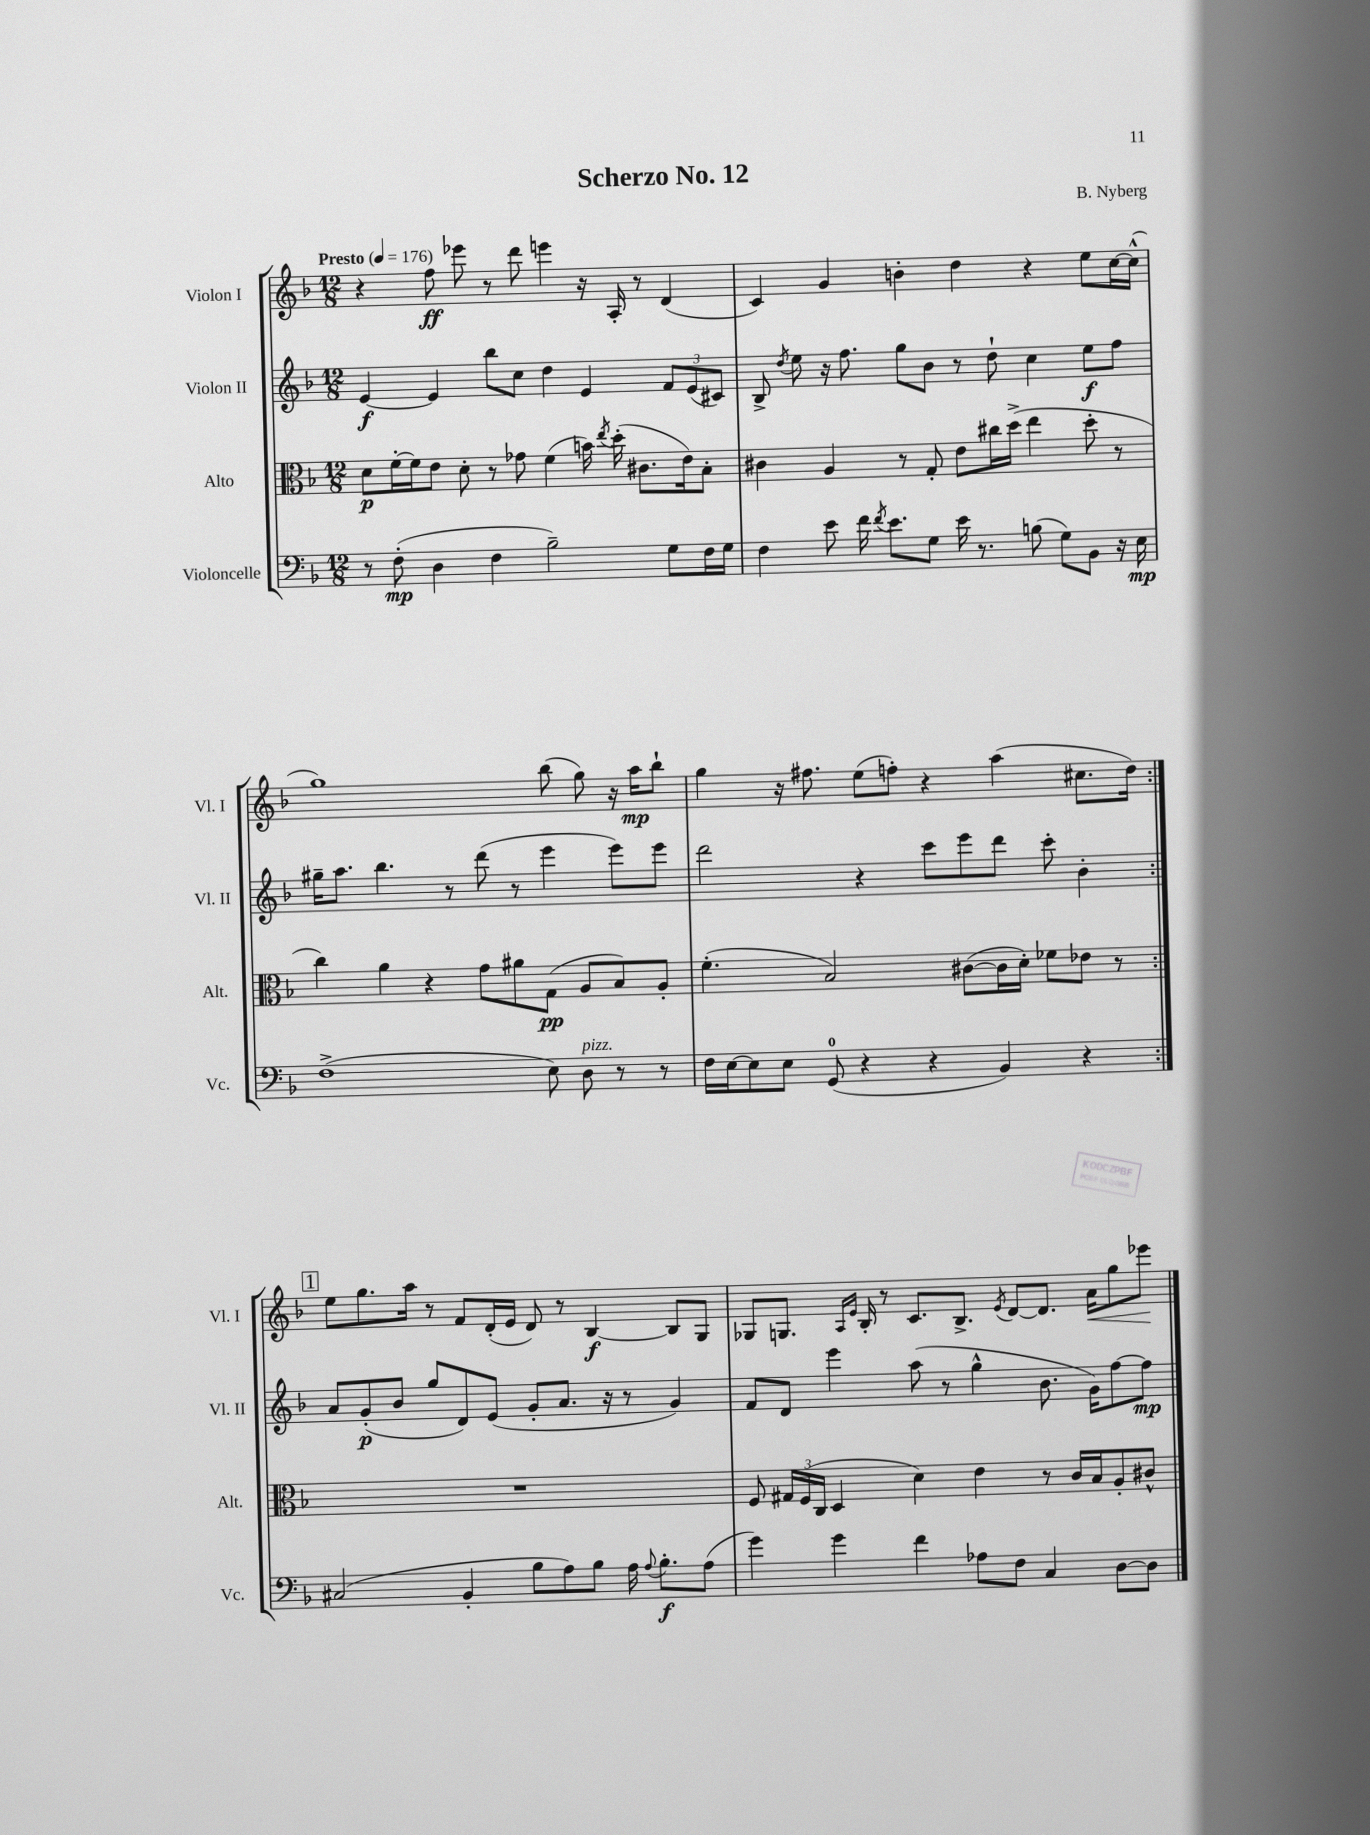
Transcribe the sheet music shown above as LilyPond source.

\header { title = "Scherzo No. 12" composer = "B. Nyberg" }
<<
\new StaffGroup <<
\new Staff = "s0" \with { instrumentName = "Violon I" shortInstrumentName = "Vl. I" } {
    \clef treble \key f \major \numericTimeSignature \time 12/8 \tempo "Presto" 4 = 176
    \autoBeamOff \repeat volta 2 { r4 f''8\ff ees'''8 r8 d'''8 e'''4 r16 a16-. r8 d'4( |
    c'4) g'4 b'4-. d''4 r4 e''8[ c''16~ c''16]-^( |
    g''1) bes''8( g''8) r16 a''16[\mp bes''8]-! |
    g''4 r16 fis''8. e''8[( f''8]-.) r4 a''4( cis''8.[ d''16]) | }
    \mark \markup { \box "1" } e''8[ g''8. a''16] r8 f'8[ d'16-.( e'16] d'8) r8 bes4~\f bes8[ g8] |
    ges8[ g8.] \grace { a16[ e'16] } bes16-. r8 c'8.[ bes8.]-> \acciaccatura { e'8 } d'8[~ d'8.] a'16[\< g''8 ees'''8]\! \bar "|." |
}
\new Staff = "s1" \with { instrumentName = "Violon II" shortInstrumentName = "Vl. II" } {
    \clef treble \key f \major \numericTimeSignature \time 12/8
    \autoBeamOff \repeat volta 2 { e'4~\f e'4 bes''8[ c''8] d''4 e'4 \tuplet 3/2 { f'8[ e'8( cis'8]) } |
    bes8-> \acciaccatura { d''8 } e''8 r16 f''8. g''8[ bes'8] r8 d''8-! c''4 e''8[\f f''8] |
    gis''16[-- a''8.] bes''4. r8 d'''8( r8 e'''4 e'''8[) e'''8] |
    d'''2 r4 c'''8[ e'''8 d'''8] c'''8-. bes'4-. | }
    \mark \markup { \box "1" } a'8[ g'8-.\p( bes'8] g''8[ d'8) e'8]( g'8[-. a'8.] r16 r8 g'4) |
    f'8[ d'8] e'''4 a''8( r8 g''4-^ bes'8. g'16[) f''8~ f''8]\mp \bar "|." |
}
\new Staff = "s2" \with { instrumentName = "Alto" shortInstrumentName = "Alt." } {
    \clef alto \key f \major \numericTimeSignature \time 12/8
    \autoBeamOff \repeat volta 2 { d'8[\p f'16~-. f'16 e'8] d'8-. r8 ges'8 f'4( b'16) \acciaccatura { e''8 } d''16-.( cis'8.[ e'16) bes8]-. |
    cis'4 a4 r8 g8-. e'8[ cis''16 d''16]->( e''4 d''8-. r8 |
    c''4) a'4 r4 g'8[ ais'8 g8]\pp( a8[ bes8) a8]-. |
    f'4.-.( bes2) cis'8[~( cis'16 d'16]-.) fes'8[ ees'8] r8 | }
    \mark \markup { \box "1" } R1. |
    f8 \tuplet 3/2 { gis16[ f16( c16] } d4 d'4) e'4 r8 c'16[ bes16 a8-. cis'8]-^ \bar "|." |
}
\new Staff = "s3" \with { instrumentName = "Violoncelle" shortInstrumentName = "Vc." } {
    \clef bass \key f \major \numericTimeSignature \time 12/8
    \autoBeamOff \repeat volta 2 { r8 f8-.\mp( d4 f4 bes2--) g8[ f16 g16] |
    f4 e'8 f'16 \acciaccatura { f'8 } e'8.[ g8] e'16 r8. b8( g8[) bes,8] r16 e16\mp |
    f1->( e8) d8^\markup { \italic "pizz." } r8 r8 |
    f16[ e16~ e8 e8] g,8-0( r4 r4 bes,4) r4 | }
    \mark \markup { \box "1" } cis2( bes,4-. bes8[ a8) bes8] a16 \appoggiatura { a8 } bes8.[-.\f a8]( |
    g'4) g'4 f'4 aes8[ f8] c4 d8[~ d8] \bar "|." |
}
>>
>>
\layout { \context { \Score \remove "Bar_number_engraver" } }
